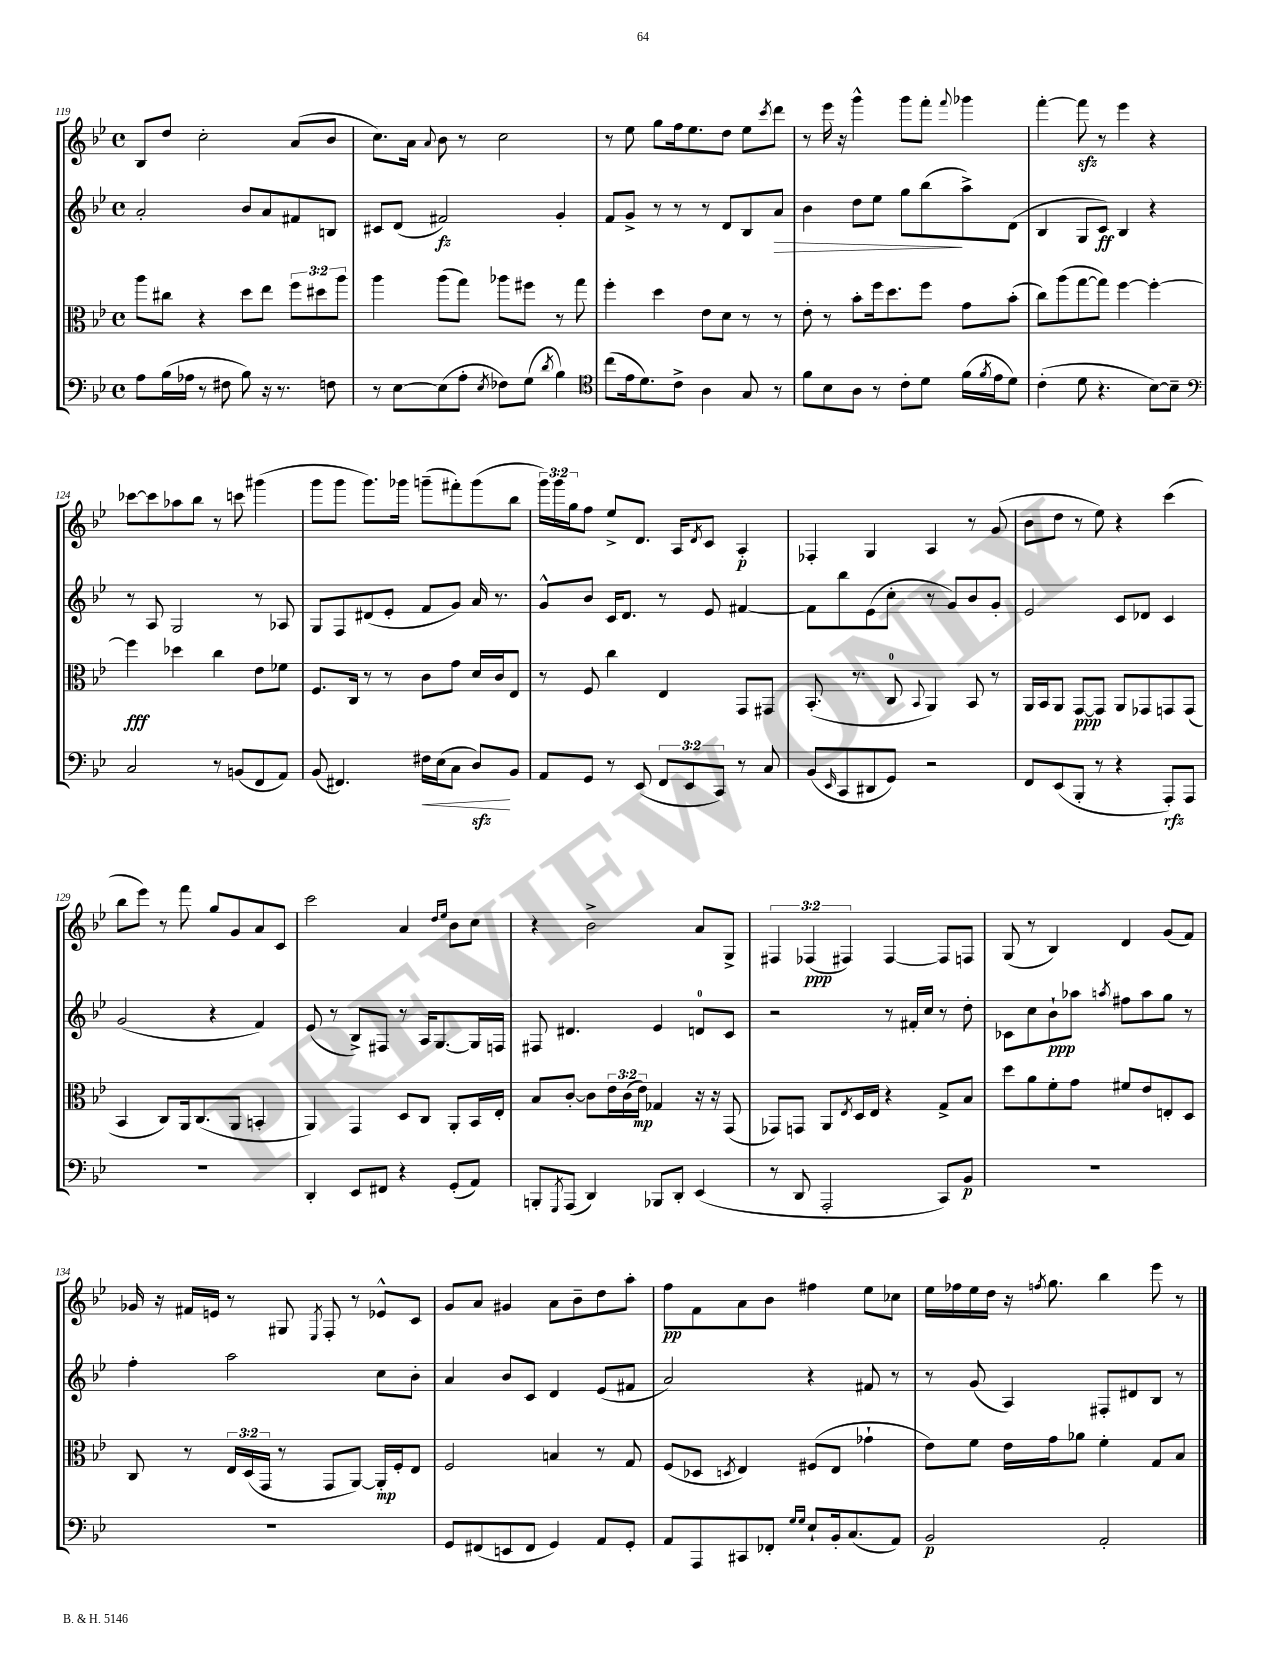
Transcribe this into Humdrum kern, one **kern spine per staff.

**kern	**kern	**kern	**kern
*staff4	*staff3	*staff2	*staff1
*clefF4	*clefC3	*clefG2	*clefG2
*k[b-e-]	*k[b-e-]	*k[b-e-]	*k[b-e-]
*M4/4	*M4/4	*M4/4	*M4/4
*met(c)	*met(c)	*met(c)	*met(c)
8A	8aa	2a'	8B-
(16B-	8cc#	.	8dd
16A-	.	.	.
8r	4r	.	2cc'
8F#	.	.	.
8B-)	8dd	8b-	.
16r	8ee-	8a	.
8.r	.	.	.
.	12ff	8f#	(8a
.	12dd#	.	.
8F	.	8B	8b-
.	12aa	.	.
=	=	=	=
8r	4aa	8c#	8.cc)
[8E-	.	(8d	.
.	.	.	16a
.	.	.	8qqa
(8E-]	(8aa	2f#)	8b-
8A'	8gg)	.	8r
8qE-	.	.	.
8F-)	8aa-	.	2cc
(8G	8ff#	.	.
8qd	.	.	.
4B-)	8r	4g'	.
.	8gg	.	.
=	=	=	=
*clefC4	*	*	*
(8cc	4ff'	8f	8r
16e-	.	8g^	8ee-
8.d)	.	.	.
.	4dd	8r	8gg
8c^	.	8r	16ff
.	.	.	8.ee-
4A	8e-	8r	.
.	8d	8d	8dd
8G	8r	8B-	8ee-
.	.	.	8qccc
8r	8r	8a	8ddd
=	=	=	=
8f	8e-'	4b-	8r
8B-	8r	.	16eee-
.	.	.	16r
8A	8b-'	8dd	4ggg^^
8r	16ff	8ee-	.
.	8.dd	.	.
8c'	.	8gg	8ggg
8d	8ff	(8bb-	8fff'
.	.	.	8qqfff
(16f	8g	8aa^)	4ggg-
8qf	.	.	.
16e-	.	.	.
8d)	(8b-'	(8d	.
=	=	=	=
(4c'	8cc)	4B-	[4fff'
.	(8aa	.	.
8d	[8gg	8G	8fff]
4.r	8gg])	8c)	8r
.	[4ff	4B-	4eee-
[8B-)	4ff'_	4r	4r
8B-~]	.	.	.
=	=	=	=
*clefF4	*	*	*
2C	4ff]	8r	[8ccc-
.	.	8A	8ccc-]
.	4dd-	2G	8aa-
.	.	.	8bb-
8r	4cc	.	8r
(8BB	.	.	8ccc
8FF	8e-	8r	(4ggg#
8AA)	8f-	8A-	.
=	=	=	=
(8BB-	8.F	8G	8ggg
4.FF#)	.	8F	8ggg
.	16C	.	.
.	8r	(8d#	8.ggg)
.	8r	8e-'	.
.	.	.	16ggg-
16F#	8c	8f	(8ggg~
(16E-	.	.	.
8C	8g	8g)	8fff#')
8D)	16d	16a	(8ggg
.	16c	8.r	.
8BB-	8E-	.	8bb-
=	=	=	=
8AA	8r	8g^^	24ggg)
.	.	.	24ggg
.	.	.	24gg
8GG	8F	8b-	8ff
8r	4cc	16c	8ee-^
.	.	8.d	.
(8EE-	.	.	8.d
12FF	4E-	8r	.
.	.	.	16A
12EE-	.	.	.
.	.	.	8qd
.	.	8e-	8c
12CC)	.	.	.
8r	8GG	[4f#	4A'
8C	8GG#	.	.
=	=	=	=
(8BB-	(8.BB-'	8f#]	4F-'
16qqEE-	.	.	.
8CC	.	8bb-	.
.	8.r	.	.
8DD#	.	(8e-	4G
8GG)	8C	8cc'	.
.	8qqBB-	.	.
2r	4AA)	8r	4A
.	.	8g)	.
.	8BB-	8b-	8r
.	8r	8g'	(8g
=	=	=	=
8FF	16AA	2e-	8b-
.	16BB-	.	.
(8EE-	8AA	.	8dd
8BBB-'	[8GG	.	8r
8r	8GG]	.	8ee-)
4r	8AA	8c	4r
.	8GG-	8d-	.
8AAA')	8GG	4c	(4ccc
8AAA	(8GG	.	.
=	=	=	=
1r	4BB-	(2g	8bb-
.	.	.	8eee-)
.	8C)	.	8r
.	16AA	.	8fff
.	(8.C	.	.
.	.	4r	8gg
.	8AA	.	8g
.	4BB'	4f)	8a
.	.	.	8c
=	=	=	=
4DD'	4AA)	(8e-	2ccc
.	.	8r	.
8EE-	4GG	8B-^)	.
8FF#	.	8F#	.
4r	8D	8r	4a
.	8C	16A	.
.	.	[8.G	.
.	.	.	16qqdd
.	.	.	16qqee-
(8GG'	8AA'	.	8b-
8AA)	16BB-	16G]	8cc
.	16E-'	16F	.
=	=	=	=
8BBB'	8B-	8F#	4r
8qGGG	.	.	.
(8AAA	[8c'	4.d#	.
4DD)	8c]	.	2b-^
.	24e-	.	.
.	(24c	.	.
.	24e-)	.	.
8BBB-	4G-	4e-	.
8DD'	.	.	.
(4EE-	16r	8d	8a
.	16r	.	.
.	(8GG	8c	8G^
=	=	=	=
8r	8GG-)	2r	6F#
8DD	8GG	.	.
.	.	.	(6F-
2AAA'	8AA	.	.
.	.	.	6F#)
.	8qE-	.	.
.	16D	.	.
.	16E-	.	.
.	4r	8r	[4F#
.	.	16f#'	.
.	.	16cc	.
8CC)	8G^	8r	8F#]
8BB-	8B-	8dd'	8F
=	=	=	=
1r	8dd	8c-	(8G
.	8a	8cc	8r
.	8f'	8b-`	4B-)
.	8g	8aa-	.
.	.	8qaa	.
.	8f#	8ff#	4d
.	8e-	8aa	.
.	8E'	8gg	(8g
.	8D	8r	8f)
=	=	=	=
1r	8C	4ff'	16g-
.	.	.	16r
.	8r	.	16f#
.	.	.	16e
.	24E-	2aa	8r
.	(24D	.	.
.	24GG	.	.
.	8r	.	8G#
.	.	.	8qE-
.	8GG	.	8F'
.	[8AA)	.	8r
.	16AA']	8cc	8e-^^
.	16F'	.	.
.	8E-	8b-'	8c
=	=	=	=
8GG	2F	4a	8g
(8FF#	.	.	8a
8EE	.	8b-	4g#
8FF#	.	8c	.
4GG)	4B	4d	8a
.	.	.	8b-~
8AA	8r	(8e-	8dd
8GG'	8G	8f#	8aa'
=	=	=	=
8AA	(8F	2a)	8ff
8AAA	8D-	.	8f
.	8qD	.	.
8CC#	4E-)	.	8a
8FF-'	.	.	8b-
16qqG	.	.	.
16qqG	.	.	.
8E-`	(8F#	4r	4ff#
16BB-'	8E-	.	.
(8.C	.	.	.
.	4g-`	8f#	8ee-
8AA)	.	8r	8cc-
=	=	=	=
2BB-	8e-)	8r	16ee-
.	.	.	16ff-
.	8f	(8g	16ee-
.	.	.	16dd
.	16e-	4A)	16r
.	.	.	8qff
.	16g	.	8.gg
.	8a-	.	.
2AA'	4f'	8F#'	4bb-
.	.	8d#	.
.	8G	8B-	8eee-
.	8B-	8r	8r
==	==	==	==
*-	*-	*-	*-
